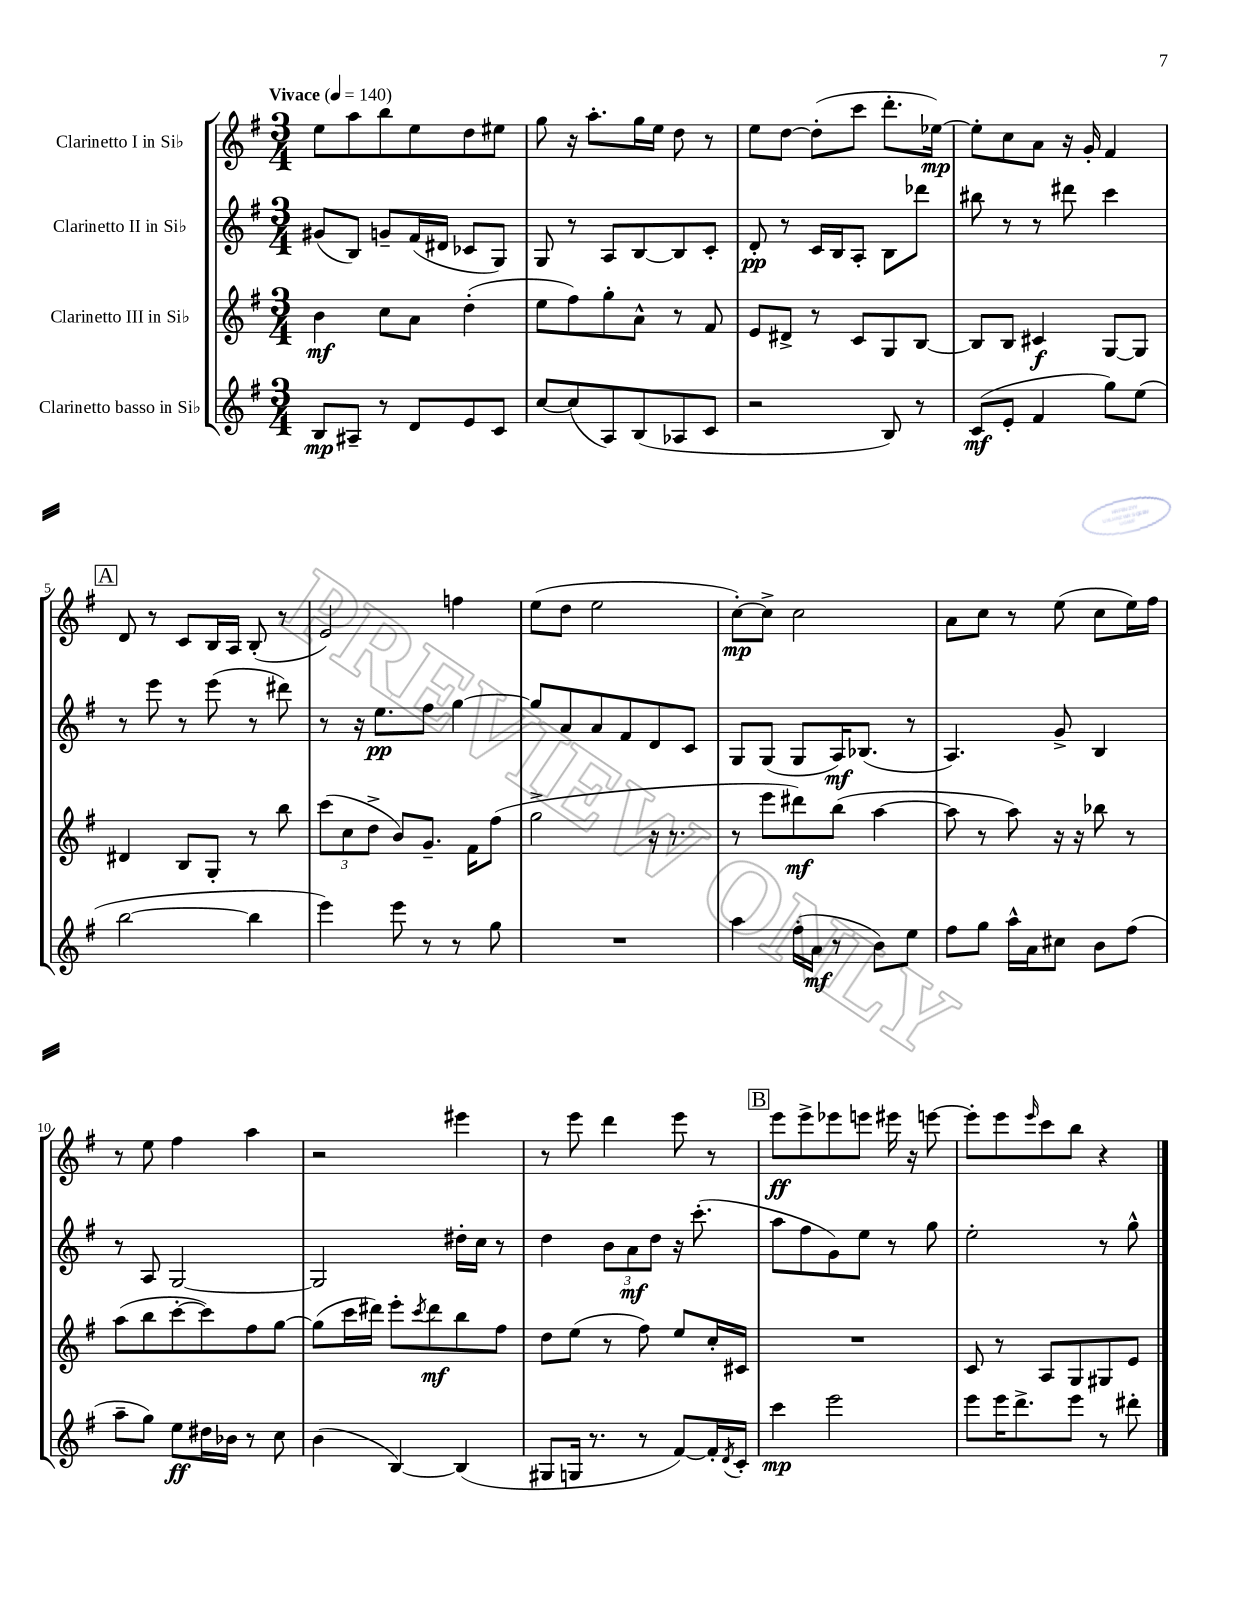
<<
\new StaffGroup <<
\new Staff = "s0" \with { instrumentName = "Clarinetto I in Sib" } {
    \clef treble \key g \major \numericTimeSignature \time 3/4 \tempo "Vivace" 4 = 140
    e''8 a''8 b''8 e''8 d''8 eis''8 |
    g''8 r16 a''8.-. g''16 e''16 d''8 r8 |
    e''8 d''8~ d''8-.( c'''8 d'''8.-. ees''16~\mp) |
    ees''8-. c''8 a'8 r16 g'16-. fis'4 |
    \mark \markup { \box "A" } d'8 r8 c'8 b16 a16 b8-.( r8 |
    e'2) f''4 |
    e''8( d''8 e''2 |
    c''8~-.\mp) c''8-> c''2 |
    a'8 c''8 r8 e''8( c''8 e''16) fis''16 |
    r8 e''8 fis''4 a''4 |
    r2 eis'''4 |
    r8 e'''8 d'''4 e'''8 r8 |
    \mark \markup { \box "B" } e'''8\ff e'''8-> ees'''8 e'''8 eis'''16 r16 e'''8~ |
    e'''8-. e'''8 \grace { e'''16 } c'''8 b''8 r4 \bar "|." |
}
\new Staff = "s1" \with { instrumentName = "Clarinetto II in Sib" } {
    \clef treble \key g \major \numericTimeSignature \time 3/4
    gis'8( b8) g'8-- fis'16( dis'16 ces'8 g8) |
    g8 r8 a8 b8~ b8 c'8-. |
    d'8-.\pp r8 c'16 b16 a8-. b8 des'''8 |
    bis''8 r8 r8 dis'''8 c'''4 |
    \mark \markup { \box "A" } r8 e'''8 r8 e'''8( r8 dis'''8) |
    r8 r16 e''8.\pp fis''8 g''4~ |
    g''8 a'8 a'8 fis'8 d'8 c'8 |
    g8 g8( g8 a16\mf) bes8.( r8 |
    a4.) g'8-> b4 |
    r8 a8 g2~ |
    g2 dis''16-. c''16 r8 |
    d''4 \tuplet 3/2 { b'8 a'8\mf d''8 } r16 c'''8.-.( |
    \mark \markup { \box "B" } a''8 fis''8 g'8) e''8 r8 g''8 |
    e''2-. r8 g''8-^ \bar "|." |
}
\new Staff = "s2" \with { instrumentName = "Clarinetto III in Sib" } {
    \clef treble \key g \major \numericTimeSignature \time 3/4
    b'4\mf c''8 a'8 d''4-.( |
    e''8 fis''8) g''8-. a'8-^ r8 fis'8 |
    e'8 dis'8-> r8 c'8 g8 b8~ |
    b8 b8 cis'4\f g8~ g8 |
    \mark \markup { \box "A" } dis'4 b8 g8-. r8 b''8 |
    \tuplet 3/2 { c'''8( c''8 d''8-> } b'8) g'8.-- fis'16 fis''8( |
    g''2-> r16 r8. |
    r8 e'''8 dis'''8\mf) b''8( a''4~ |
    a''8 r8 a''8) r16 r16 bes''8 r8 |
    a''8( b''8 c'''8~-. c'''8) fis''8 g''8~ |
    g''8( c'''16 dis'''16) e'''8-. \acciaccatura { c'''8 } dis'''8\mf b''8 fis''8 |
    d''8 e''8( r8 fis''8) e''8 c''16-. cis'16 |
    \mark \markup { \box "B" } R2. |
    c'8 r8 a8 g8 gis8 e'8 \bar "|." |
}
\new Staff = "s3" \with { instrumentName = "Clarinetto basso in Sib" } {
    \clef treble \key g \major \numericTimeSignature \time 3/4
    b8\mp ais8-- r8 d'8 e'8 c'8 |
    c''8~ c''8( a8) b8( aes8 c'8 |
    r2 b8) r8 |
    c'8\mf( e'8-. fis'4 g''8) e''8( |
    \mark \markup { \box "A" } b''2~ b''4 |
    e'''4) e'''8 r8 r8 g''8 |
    R2. |
    a''4 fis''16-.( a'16\mf r8 b'8) e''8 |
    fis''8 g''8 a''16-^ a'16 cis''8 b'8 fis''8( |
    a''8-- g''8) e''8\ff dis''16 bes'16 r8 c''8 |
    b'4( b4~) b4( |
    gis8 g16 r8. r8 fis'8~) fis'16-. \acciaccatura { d'8 } c'16-. |
    \mark \markup { \box "B" } c'''4\mp e'''2 |
    e'''8 e'''16 d'''8.-> e'''8 r8 dis'''8-. \bar "|." |
}
>>
>>
